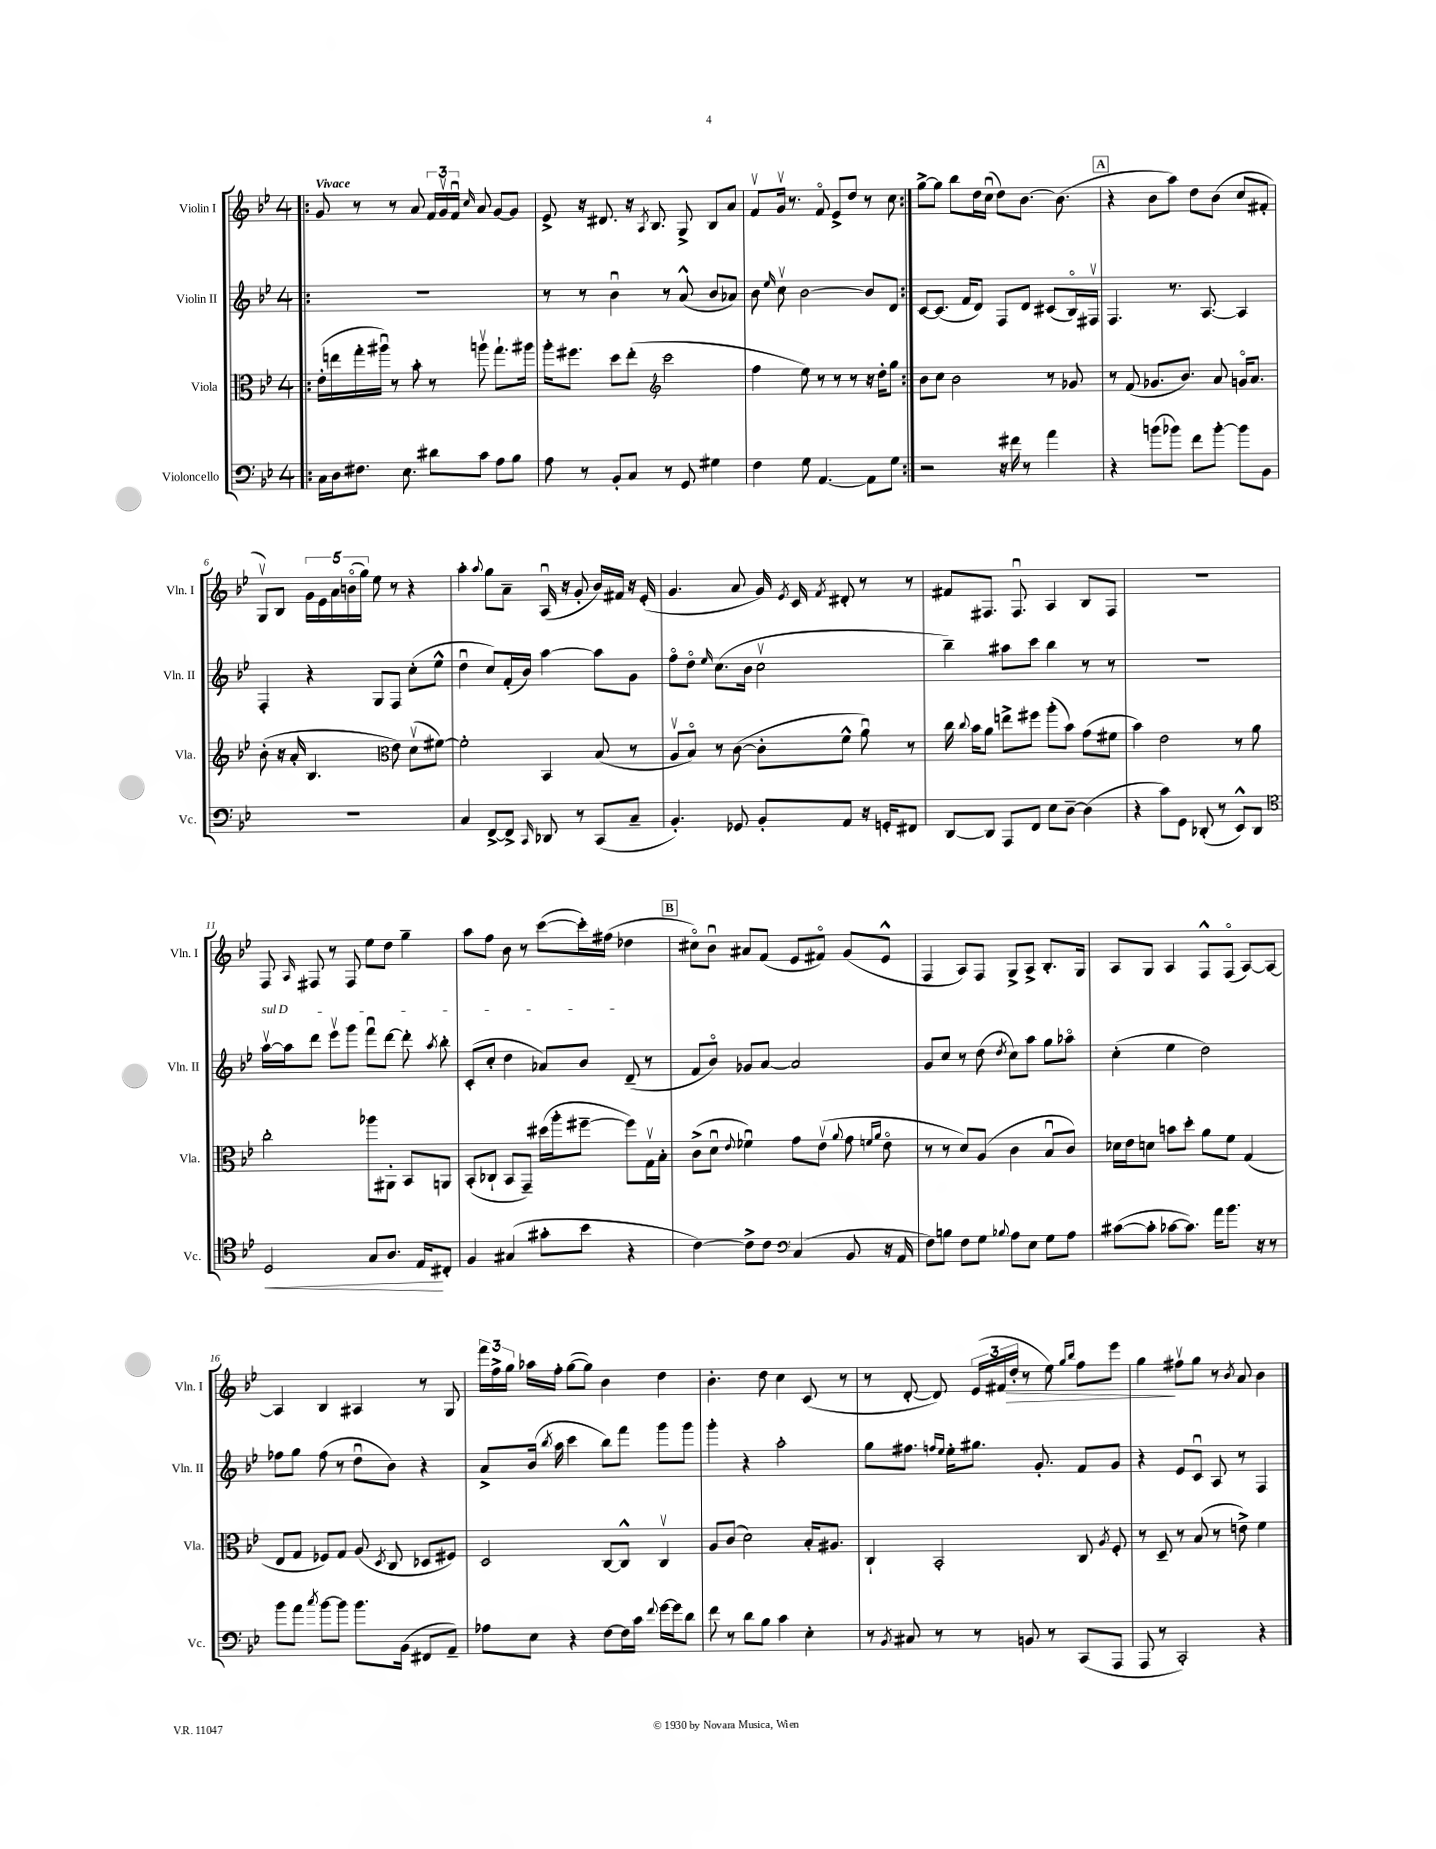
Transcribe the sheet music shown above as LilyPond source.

<<
\new StaffGroup <<
\new Staff = "s0" \with { instrumentName = "Violin I" shortInstrumentName = "Vln. I" } {
    \clef treble \key bes \major \once \override Staff.TimeSignature.style = #'single-digit \time 4/4 \tempo "Vivace"
    \autoBeamOff \repeat volta 2 { \bar ".|:" g'8 r8 r8 a'8 \tuplet 3/2 { f'16[ g'16\upbow f'16]\downbow } \grace { c''16 } a'8 g'8[~ g'8] |
    ees'8-> r16 dis'8. r16 \acciaccatura { a8 } bes8. g8-> bes8[ a'8] |
    f'8[\upbow g'16]\upbow r8. f'8\flageolet ees'8[-> d''8] r8 c''8 | }
    g''8[~-> g''8] bes''8[ d''16 c''16]\downbow( d''8[) bes'8.]~ bes'8.( |
    \mark \markup { \box "A" } r4 bes'8[ a''8]) d''8[ bes'8]( c''8[ fis'8]-. |
    g8[\upbow) bes8] \tuplet 5/4 { g'16[ ees'16 a'16 b'16\flageolet( g''16]) } ees''8 r8 r4 |
    a''4-. \appoggiatura { a''8 } g''8[ a'8]-- a16\downbow( r16 g'8-. bes'16[) fis'16] r16 ees'16-.( |
    g'4. a'8 g'16) \acciaccatura { ees'8 } c'16 \acciaccatura { f'8 } dis'8-. r8 r8 |
    fis'8[ fis8.] fis8.\downbow a4 bes8[ fis8] |
    R1 |
    f8 \grace { a16 } fis8 r8 fis8 ees''8[ d''8] g''4-- |
    a''8[ f''8] bes'8 r8 c'''8[~( c'''16-.) fis''16]( des''4 |
    \mark \markup { \box "B" } cis''8[\flageolet) bes'8]\downbow ais'8[ f'8]( ees'8[ fis'8]\flageolet) g'8[( ees'8]-^ |
    f4 a8[) f8] g8[-> a8]-> bes8.[-. g16] |
    a8[ g8] a4 f8[-^ f8]\flageolet( a8[~) a8]~ |
    a4 bes4 ais4 r8 g8 |
    \tuplet 3/2 { f'''16[ f''16-> g''16] } aes''16[ f''16]-. g''8[~( g''8]) bes'4 d''4 |
    bes'4.-. d''8 c''4 c'8( r8 |
    r8 d'8~-. d'8) \tuplet 3/2 { ees'16[( fis'16 d''16]-.\> } r8 ees''8) \grace { g''16[ bes''16] } f''8[ ees'''8] |
    g''4\! fis''8[\upbow g''8] r8 \acciaccatura { bes'8 } a'8 bes'4 \bar "|." |
}
\new Staff = "s1" \with { instrumentName = "Violin II" shortInstrumentName = "Vln. II" } {
    \clef treble \key bes \major \once \override Staff.TimeSignature.style = #'single-digit \time 4/4
    \autoBeamOff \repeat volta 2 { \bar ".|:" R1 |
    r8 r8 bes'4\downbow r8 a'8-^( bes'8[ aes'8]) |
    bes'8 \grace { ees''16 } c''8\upbow bes'2~ bes'8[ d'8] | }
    c'8[~ c'8.]( f'16[ d'8]) f8[ d'8] cis'8[( bes16\flageolet) fis16]\upbow |
    \mark \markup { \box "A" } f4. r8. a8.~ a4 |
    f4-. r4 g8[ f8] c''8[-.( ees''8]-^ |
    d''4\downbow c''8[) f'16-.( bes'16]) a''4~ a''8[ g'8] |
    f''8[\flageolet d''8]\flageolet \grace { ees''16 } c''8.[( bes'16] c''2\upbow |
    bes''4--) ais''8[ c'''8] bes''4 r8 r8 |
    R1 |
    \once \override TextSpanner.bound-details.left.text = \markup { \italic "sul D" } a''16[~\upbow\startTextSpan a''16 d'''8] ees'''8[\upbow g'''8] f'''8[\downbow d'''8]~ d'''8-. \acciaccatura { a''8 } bes''8-. |
    c'8[-.( c''8]-. d''4 aes'8[) bes'8] d'8--\stopTextSpan( r8 |
    \mark \markup { \box "B" } f'8[ bes'8]\flageolet) ges'8[ a'8]~ a'2 |
    g'8[ c''8] r8 d''8( \acciaccatura { d''8 } c''8[) a''8] g''8[ aes''8]\flageolet |
    c''4-.( ees''4 d''2) |
    fes''8[ g''8] fes''8( r8 d''8[\downbow bes'8]) r4 |
    a'8[-> bes'16]( \acciaccatura { bes''8 } a''16 c'''4 bes''8[) f'''8] g'''8[ g'''8] |
    g'''4-. r4 a''2-. |
    g''8[ fis''8.] \grace { f''16[ ees''16] } ees''16[-. gis''8.] g'8.-. f'8[ g'8] |
    r4 ees'8[ c'8]\downbow a8 r8 f4 \bar "|." |
}
\new Staff = "s2" \with { instrumentName = "Viola" shortInstrumentName = "Vla." } {
    \clef alto \key bes \major \once \override Staff.TimeSignature.style = #'single-digit \time 4/4
    \autoBeamOff \repeat volta 2 { \bar ".|:" ees'16[-.( e''16 g''16-. ais''16]\downbow) r8 bes'8-. r8 a''8\upbow g''8.[-! ais''16] |
    a''16[-. fis''8.] d''8[ ees''8]-.( \clef treble c'''2 |
    f''4 ees''8) r8 r8 r8 r16 d''16[-. g''8] | }
    bes'8[ c''8] bes'2 r8 ges'8 |
    \mark \markup { \box "A" } r8 f'8( ges'8.[ bes'8.]) a'8 g'16[\flageolet a'8.] |
    bes'8-.( r16 a'16-. bes4. \clef alto ees'8) d'8[\upbow( fis'8]~) |
    fis'2-. bes,4 bes8( r8 |
    a8[\upbow bes8]\flageolet) r8 c'8~( c'8[-. f'8]-^ a'8\downbow) r8 |
    c''16 \appoggiatura { c''8 } bes'16[ a'8] e''8[-> fis''8] a''8[-.( bes'8]) g'8[( fis'8] |
    bes'4) ees'2 r8 a'8 |
    c''2-. aes''8[ ais,8]-. bes,8[ a,8] |
    bes,8[-.( ces8]-! bes,8[ g,8]--) dis''16[( a''16-. fis''8]~-- fis''8[) g16\upbow bes16]-. |
    \mark \markup { \box "B" } c'8[->( d'8]\downbow \appoggiatura { ees'8 } fes'4\downbow) g'8[ ees'8]\upbow( \appoggiatura { a'8 } g'8 \grace { f'16[ a'16] } ees'8\flageolet |
    r8 r8 d'8[) a8]( c'4 bes8[\downbow c'8]) |
    des'16[ ees'16 d'8] b'8[ d''8]-. a'8[ f'8] g4( |
    ees8[ g8] fes8[) g8] a8( \acciaccatura { d8 } c8 des8[ fis8]) |
    d2 c8[~ c8]-^ c4\upbow |
    a8[ c'8]( d'2) bes16[-. ais8.] |
    c4-! bes,2-. c8 \acciaccatura { a8 } f8-. |
    r8 d8-- r8 bes8( r8 e'8->) f'4 \bar "|." |
}
\new Staff = "s3" \with { instrumentName = "Violoncello" shortInstrumentName = "Vc." } {
    \clef bass \key bes \major \once \override Staff.TimeSignature.style = #'single-digit \time 4/4
    \autoBeamOff \repeat volta 2 { \bar ".|:" c16[ d16 fis8.] ees8. dis'8[ c'8] a8[ bes8] |
    a8 r8 bes,8[-. c8] r8 g,8 gis4 |
    f4 g8 a,4.~ a,8[ g8] | }
    r2 r16 fis'16 r8 a'4 |
    \mark \markup { \box "A" } r4 b'8[( bes'8]) f'8[ bes'8]~-. bes'8[ bes,8] |
    R1 |
    c4 f,8[~-> f,8]-> \grace { c,16 } des,8 r8 c,8[( c8]-- |
    bes,4.-.) ges,8 bes,8[-. a,8] r16 g,16[-. fis,8] |
    d,8[~ d,8] a,,8[ f,8] ees8[ d8]~-- d4( |
    r4 c'8[) g,8] des,8-.( r8 ees,8[-^) des,8] |
    \clef tenor d2\< g8[ a8.] ees16[\! cis8]-. |
    f4 gis4( gis'8[-. bes'8] r4 |
    \mark \markup { \box "B" } c'4~) c'8[-> c'8] \clef bass c4( bes,8 r16 a,16 |
    f8[) b8] f8[ g8] \appoggiatura { bes8 } a8[ ees8] g8[ a8] |
    cis'8[~( cis'8]-. ces'8[~ ces'8.]) a'16[ bes'8.] r16 r8 |
    bes'8[ a'8] \acciaccatura { c''8 } bes'8[~ bes'8] bes'8.[ bes,16]( fis,8[ a,8]--) |
    aes8[ ees8] r4 f8[~ f16 c'16] \appoggiatura { f'8 } g'16[~ g'16 d'8] |
    f'8 r8 d'8[ bes8] c'4 ees4-. |
    r8 \acciaccatura { bes,8 } cis8 r8 r8 b,8 r8 c,8[( a,,8] |
    a,,8 r8 c,2-.) r4 \bar "|." |
}
>>
>>
